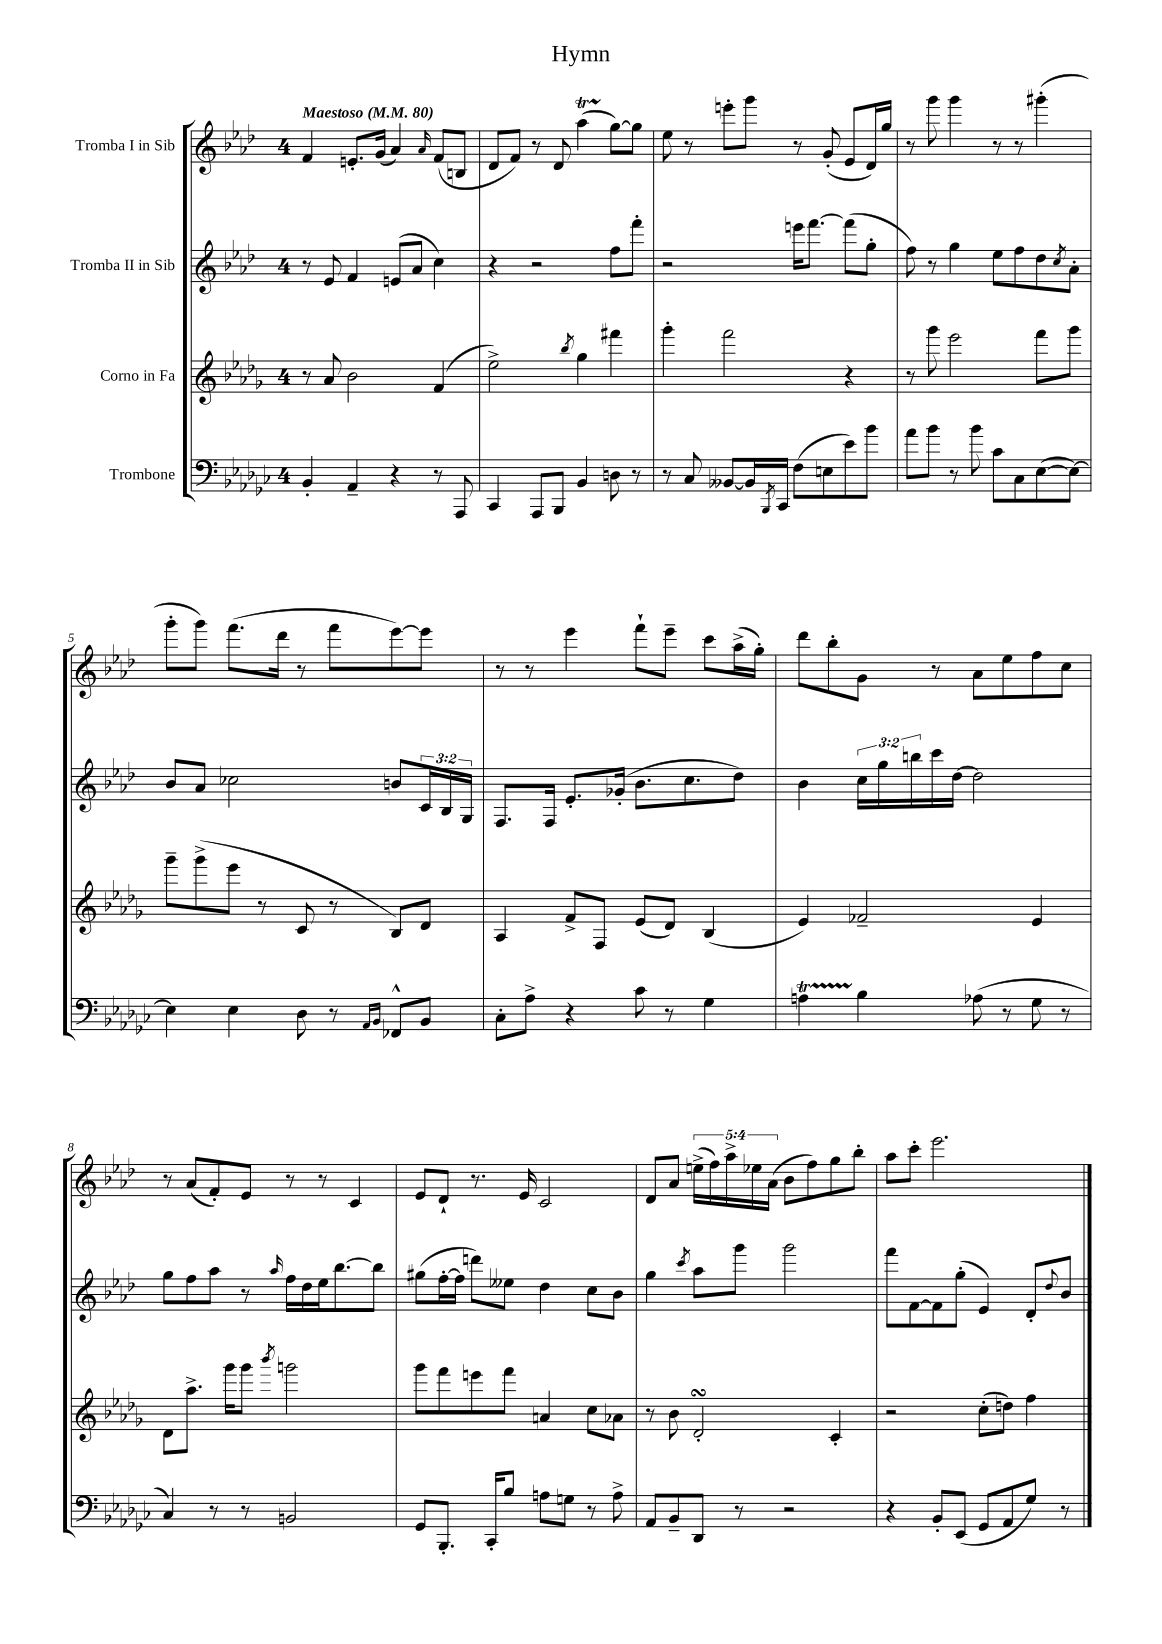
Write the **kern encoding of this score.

**kern	**kern	**kern	**kern
*staff4	*staff3	*staff2	*staff1
*clefF4	*clefG2	*clefG2	*clefG2
*k[b-e-a-d-g-c-]	*k[b-e-a-d-g-]	*k[b-e-a-d-]	*k[b-e-a-d-]
*M4/4	*M4/4	*M4/4	*M4/4
*MM80	*MM80	*MM80	*MM80
4BB-'	8r	8r	4f
.	8a-	8e-	.
4AA-~	2b-	4f	8.e'
.	.	.	(16g
4r	.	(8e	4a-)
.	.	8a-	.
.	.	.	16qqa-
8r	(4f	4cc)	(8f
8AAA-	.	.	8B
=	=	=	=
4CC-	2ee-^)	4r	8d-
.	.	.	8f)
8AAA-	.	2r	8r
8BBB-	.	.	8d-
.	8qbb-	.	.
4BB-	4gg-	.	(4aa-
8D	4fff#	8ff	[8gg)
8r	.	8fff'	8gg]
=	=	=	=
8r	4ggg-'	2r	8ee-
8C-	.	.	8r
[8BB--	2fff	.	8eee'
16BB--]	.	.	8ggg
8qBBB-	.	.	.
16CC-	.	.	.
(8F	.	16eee	8r
.	.	[8.fff	.
8E	.	.	(8g'
8e-)	4r	(8fff]	8e-
8b-	.	8gg'	16d-)
.	.	.	16gg
=	=	=	=
8a-	8r	8ff)	8r
8b-	8ggg-	8r	8ggg
8r	2eee-	4gg	4ggg
8b-	.	.	.
8c-	.	8ee-	8r
8C-	.	8ff	8r
([8E-	8fff	8dd-	(4ggg#'
.	.	8qcc	.
8E-_)	8ggg-	8a-'	.
=	=	=	=
4E-]	8ggg-~	8b-	8ggg'
.	(8ggg-^	8a-	8ggg)
4E-	8eee-	2cc-	(8.fff
.	8r	.	.
.	.	.	16ddd-
8D-	8c	.	8r
8r	8r	.	8fff
16qqAA-	.	.	.
16qqBB-	.	.	.
8FF-^^	8B-)	8b	[8eee-)
8BB-	8d-	24c	8eee-]
.	.	24B-	.
.	.	24G	.
=	=	=	=
8C-'	4A-	8.F	8r
8A-^	.	.	8r
.	.	16F	.
4r	8f^	8.e-'	4eee-
.	8F	.	.
.	.	(16g-'	.
8c-	(8e-	8.b-	8fff`
8r	8d-)	.	8eee-~
.	.	8.cc	.
4G-	(4B-	.	8ccc
.	.	8dd-)	(16aa-^
.	.	.	16gg')
=	=	=	=
4A	4e-)	4b-	8ddd-
.	.	.	8bb-'
4B-	2f-~	24cc	8g
.	.	24gg	.
.	.	24bb	.
.	.	16ccc	8r
.	.	[16dd-	.
(8A-	.	2dd-]	8a-
8r	.	.	8ee-
8G-	4e-	.	8ff
8r	.	.	8cc
=	=	=	=
4C-)	8d-	8gg	8r
.	8.aa-^	8ff	(8a-
8r	.	8aa-	8f')
.	16ggg-	.	.
8r	8ggg-	8r	8e-
.	8qbbb-	16qqaa-	.
2BB	2ggg	16ff	8r
.	.	16dd-	.
.	.	16ee-	8r
.	.	[8.bb-	.
.	.	.	4c
.	.	8bb-]	.
=	=	=	=
8GG-	8ggg-	(8gg#	8e-
8.BBB-'	8fff	[16ff'	8d-`
.	.	16ff]	.
.	8eee	8ddd)	8.r
16CC-'	.	.	.
8B-	8fff	8ee--	.
.	.	.	16e-
8A	4a	4dd-	2c
8G	.	.	.
8r	8cc	8cc	.
8A^	8a-	8b-	.
=	=	=	=
8AA-	8r	4gg	8d-
8BB-~	8b-	.	8a-
.	.	8qccc	.
8DD-	2d-'	8aa-	(20ee^
.	.	.	20ff)
.	.	.	20aa-^
8r	.	8ggg	.
.	.	.	20ee-
.	.	.	(20a-
2r	.	2ggg	8b-
.	.	.	8ff)
.	4c'	.	8gg
.	.	.	8bb-'
=	=	=	=
4r	2r	8fff	8aa-
.	.	[8f	8ccc'
8BB-'	.	8f]	2.eee-
(8EE-	.	(8gg'	.
8GG-	(8cc'	4e-)	.
8AA-	8dd)	.	.
8G-)	4ff	8d-'	.
.	.	8qqdd-	.
8r	.	8b-	.
==	==	==	==
*-	*-	*-	*-
